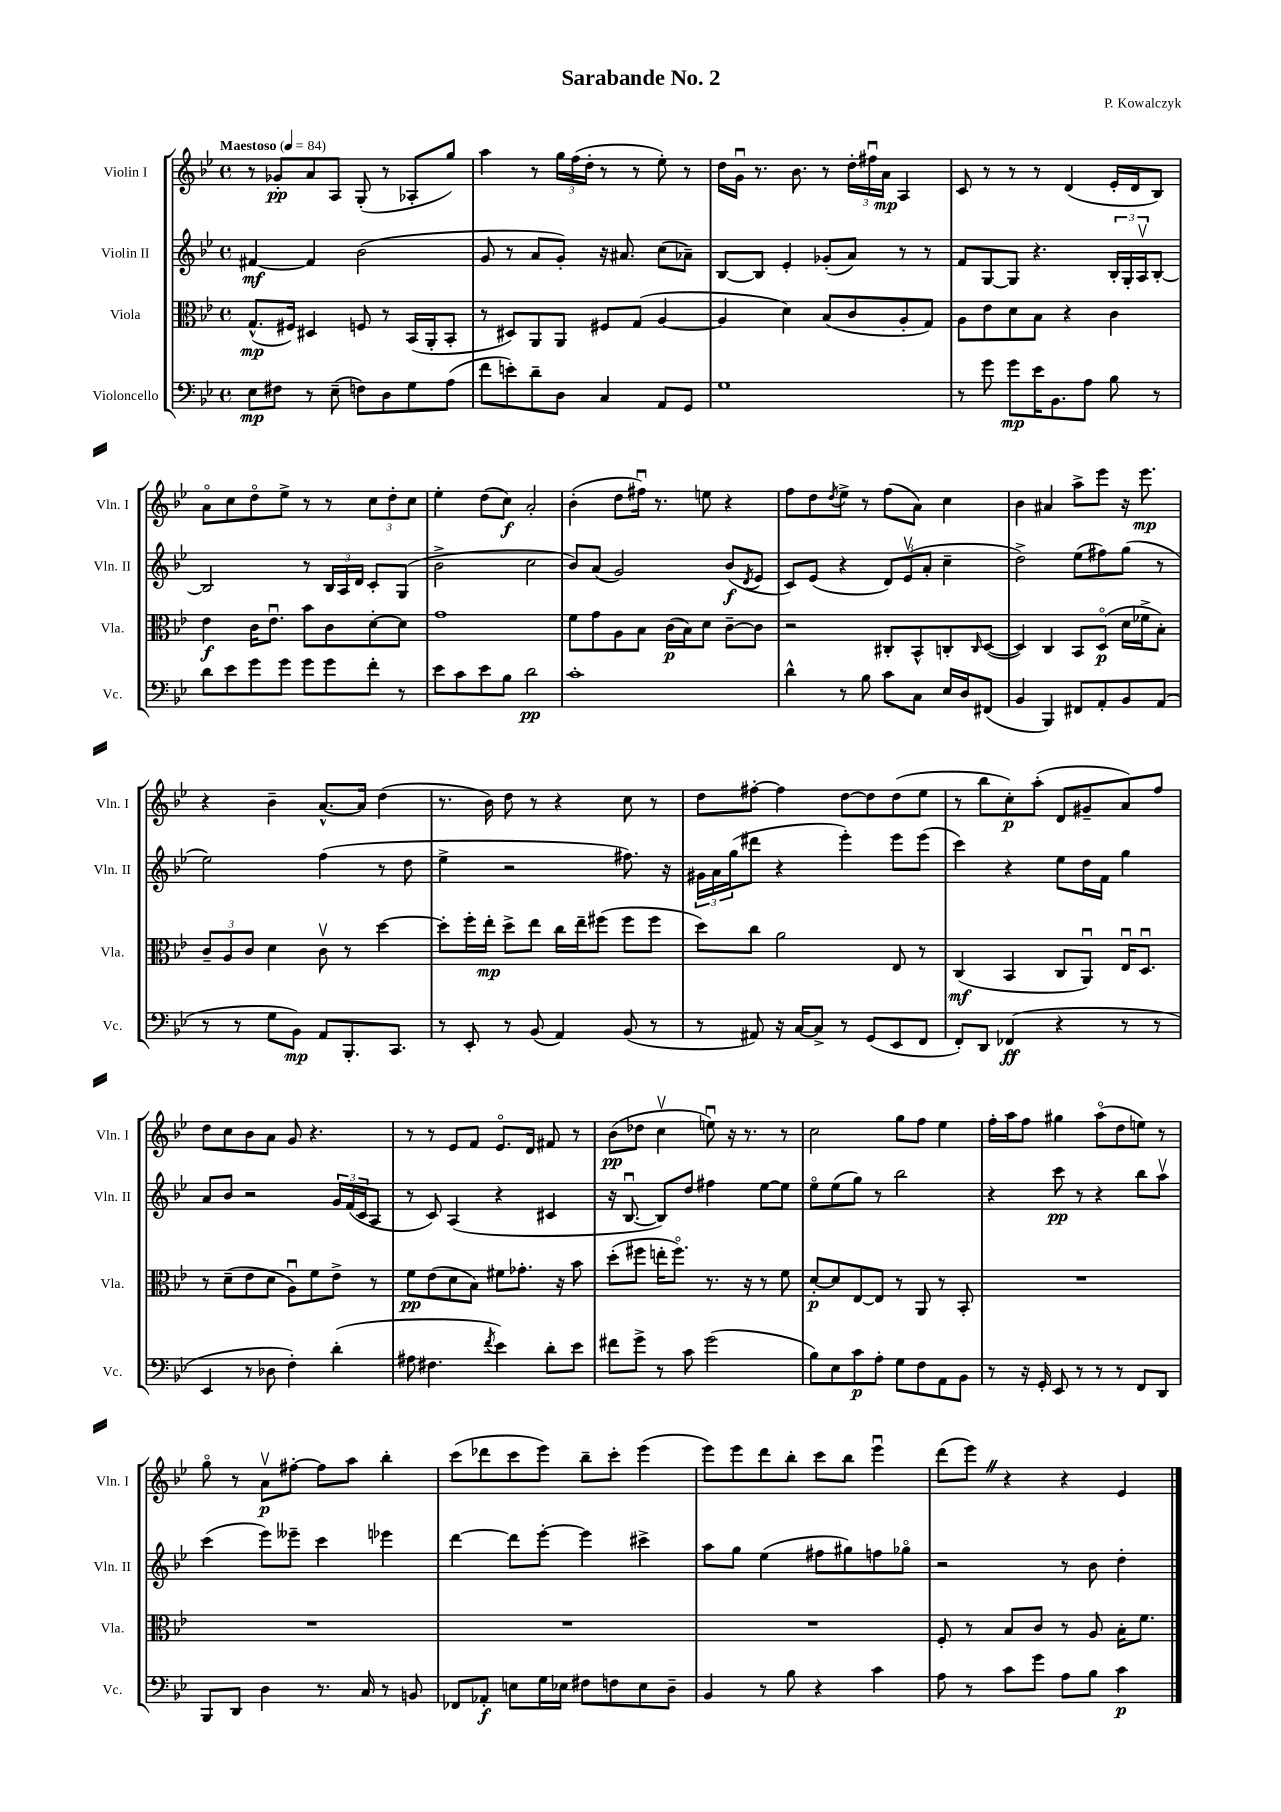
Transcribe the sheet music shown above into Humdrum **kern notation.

**kern	**kern	**kern	**kern
*staff4	*staff3	*staff2	*staff1
*clefF4	*clefC3	*clefG2	*clefG2
*k[b-e-]	*k[b-e-]	*k[b-e-]	*k[b-e-]
*M4/4	*M4/4	*M4/4	*M4/4
*met(c)	*met(c)	*met(c)	*met(c)
*MM84	*MM84	*MM84	*MM84
8E-\L	(8.G^^/L	[4f#/	8r
8F#\J	.	.	8g-'/L
.	16F#/Jk)	.	.
8r	4D#/	4f#/]	8a/
(8E-~\	.	.	8A/J
8F\L)	8F/	(2b-\	(8G'/
8D\	8r	.	8r
8G\	(16BB-/LL	.	8A-'/L
.	16AA'/J	.	.
(8A\J	8BB-'/J	.	8gg/J)
=	=	=	=
8f\L	8r	8g/	4aa\
8e'\)	8D#/L)	8r	.
8d~\	8AA/	8a/L	8r
8D\J	8AA/J	8g'/J)	24gg\LL
.	.	.	(24ff\
.	.	.	24dd'\JJ
4C/	8F#/L	16r	8r
.	.	8.a#/	.
.	(8G/J	.	8r
8AA/L	[4A/	(8cc\L	8ee-'\)
8GG/J	.	8a-~\J)	8r
=	=	=	=
1G	4A/]	[8B-/L	16dd\LL
.	.	.	16gu\JJ
.	.	8B-/]J	8.r
.	4d\)	4e-'/	.
.	.	.	8.b-\
.	(8B-/L	(8g-'/L	8r
.	8c/	8a/J)	24dd'\LL
.	.	.	24ff#u\
.	.	.	24a\JJ
.	8A'/	8r	4A/
.	8G/J)	8r	.
=	=	=	=
8r	8A\L	8f/L	8c/
8g\	8e-\	[8G/	8r
8g\L	8d\	8G/]J	8r
16e-\K	8B-\J	4.r	8r
8.BB-\	.	.	.
.	4r	.	(4d/
8A\J	.	.	.
8B-\	4c\	24B-'/LL	16e-'/LL
.	.	24G'/	.
.	.	.	16d/J
.	.	24Av/J	.
8r	.	[8B-'/J	8B-/J)
=	=	=	=
8d\L	4e-\	2B-/]	8ao\L
8e-\	.	.	8cc\
8g\	16c\LK	.	8ddo\
.	8.e-u\J	.	.
8g\J	.	.	8ee-^\J
8g\L	8b-\L	8r	8r
8g\	8c\	24B-/LL	8r
.	.	24A/	.
.	.	24d/JJ	.
8f'\J	[8d'\	8c'/L	12cc\L
.	.	.	12dd'\
8r	8d\]J	(8G/J	.
.	.	.	12cc\J
=	=	=	=
8e-\L	1g	2b-^\	4ee-'\
8c\	.	.	.
8e-\	.	.	(8dd\L
8B-\J	.	.	8cc\J)
2d\	.	2cc\	2a'/
=	=	=	=
1c'	8f\L	8b-/L)	(4b-'\
.	8g\	(8a/J	.
.	8A\	2g/)	8dd\L
.	8B-\J	.	16ff#u\Jk)
.	.	.	8.r
.	(16c\LL	.	.
.	16B-\J)	.	.
.	8d\J	.	8ee\
.	[8c~\L	(8b-/L	4r
.	.	8qd/	.
.	8c\]J	8e-/J	.
=	=	=	=
4d^^\	2r	8c/L)	8ff\L
.	.	(8e-/J	8dd\
.	.	.	8qdd/
8r	.	4r	8ee-^\J
8B-\	.	.	8r
8c\L	8C#'/L	12d/L)	(8ff\L
.	.	(12e-v/	.
8C\J	8BB-^^/	.	8a\J)
.	.	12a'/J	.
16E-/LL	8C'/	4cc~\	4cc\
16D/J	.	.	.
.	16qqC/	.	.
(8FF#/J	([8D/J	.	.
=	=	=	=
4BB-/	4D/])	2dd^\)	4b-\
4BBB-/)	4C/	.	4a#/
8FF#/L	8BB-/L	(8ee-\L	8aa^\L
8AA'/	(8Do/J	8ff#\)	8eee-\J
8BB-/	16d\LL	(8gg\J	16r
.	16f-^\J	.	8.eee-\
(8AA/J	8B-'\J)	8r	.
=	=	=	=
8r	12c~/L	2ee-\)	4r
.	12A/	.	.
8r	.	.	.
.	12c/J	.	.
8G\L	4d\	.	4b-~\
8BB-\J)	.	.	.
8AA/L	8cv\	(4ff\	[8.a^^/L
8.BBB-'/	8r	.	.
.	.	.	16a/]Jk
.	[4dd\	8r	(4dd\
8.CC/J	.	.	.
.	.	8dd\	.
=	=	=	=
8r	8dd'\]L	4ee-^\	8.r
8EE-'/	16ff'\L	.	.
.	16ee-'\JJ	.	16b-\)
8r	8dd^\L	2r	8dd\
(8BB-/	8ee-\J	.	8r
4AA/)	16cc\LL	.	4r
.	16ee-~\J	.	.
.	(8ff#\J	.	.
(8BB-/	8ff#\L	8.ff#\)	8cc\
8r	8ff#\J	.	8r
.	.	16r	.
=	=	=	=
8r	8dd\L)	24g#\LL	8dd\L
.	.	24a\	.
.	.	(24gg\J	.
8AA#/)	8cc\J	8ddd#\J	[8ff#'\J
16r	2a\	4r	4ff#\]
[16C/LK	.	.	.
8C^/]J	.	.	.
8r	.	4eee-'\)	[8dd\L
(8GG/L	.	.	8dd\]
8EE-/	8E-/	8eee-\L	(8dd\
8FF/J	8r	(8eee-\J	8ee-\J
=	=	=	=
8FF'/L)	(4C/	4ccc\)	8r
8DD/J	.	.	8bb-\L
(4FF-/	4BB-/	4r	8cc'\)
.	.	.	(8aa'\J
4r	8C/L	8ee-\L	8d/L
.	8AAu/J)	16dd\L	8g#~/
.	.	16f\JJ	.
8r	16E-u/LK	4gg\	8a/)
.	8.Du/J	.	.
8r	.	.	8ff/J
=	=	=	=
4EE-/	8r	8a/L	8dd\L
.	(8d~\L	8b-/J	8cc\
8r	8e-\	2r	8b-\
8D-\	8d\J	.	8a\J
4F'\)	8Au\L)	.	8g/
.	8f\	.	4.r
(4d'\	8e-^\J	24g/LL	.
.	.	(24f/	.
.	.	24c/J	.
.	8r	8A/J	.
=	=	=	=
8A#\	8f\L	8r	8r
4.F#\	(8e-\	8c/)	8r
.	8d\	(4A/	8e-/L
.	8B-\J)	.	8f/J
8qf/	.	.	.
4e-\)	8f#\L	4r	8.e-o/L
.	8.g-'\J	.	.
.	.	.	16d/Jk
8d'\L	.	4c#/	8f#/
.	16r	.	.
8e-\J	8b-\	.	8r
=	=	=	=
8f#\L	(8dd'\L	16r	(8b-\L
.	.	[8.B-u/	.
8g^\J	8ff#\J	.	8dd-\J
8r	16ee'\LK	8B-/]L)	4ccv\
.	8.ff#o\J)	.	.
8c\	.	8dd/J	.
(2g\	8.r	4ff#\	8eeu\)
.	.	.	16r
.	16r	.	8.r
.	8r	[8ee-\L	.
.	8f\	8ee-\]J	8r
=	=	=	=
8B-\L)	[8d'/L	8ee-o\L	2cc\
8E-\	8d/]	(8ee-\	.
8c\	[8E-/	8gg\J)	.
8A'\J	8E-/]J	8r	.
8G\L	8r	2bb-\	8gg\L
8F\	8AA/	.	8ff\J
8AA\	8r	.	4ee-\
8BB-\J	8BB-'/	.	.
=	=	=	=
8r	1r	4r	16ff'\LL
.	.	.	16aa\J
16r	.	.	8ff\J
16GG'/	.	.	.
8EE-/	.	8ccc\	4gg#\
8r	.	8r	.
8r	.	4r	(8aao\L
8r	.	.	8dd\
8FF/L	.	8bb-\L	8ee\J)
8DD/J	.	8aav\J	8r
=	=	=	=
8BBB-/L	1r	(4ccc\	8ggo\
8DD/J	.	.	8r
4D\	.	8eee-\L)	8av\L
.	.	8eee--~\J	[8ff#'\J
8.r	.	4ccc\	8ff#\]L
.	.	.	8aa\J
16C/	.	.	.
8r	.	4eee-\	4bb-'\
8BB/	.	.	.
=	=	=	=
8FF-/L	1r	[4ddd\	(8ccc\L
8AA-'/J	.	.	8ddd-\
8E\L	.	8ddd\]L	8ccc\
16G\L	.	[8eee-'\J	8eee-\J)
16E-\JJ	.	.	.
8F#\L	.	4eee-\]	8bb-~\L
8F\	.	.	8ccc'\J
8E-\	.	4ccc#^\	(4eee-\
8D~\J	.	.	.
=	=	=	=
4BB-/	1r	8aa\L	8eee-\L)
.	.	8gg\J	8eee-\
8r	.	(4ee-\	8ddd\
8B-\	.	.	8bb-'\J
4r	.	8ff#\L	8ccc\L
.	.	8gg#\)	8bb-\J
4c\	.	8ff\	4eee-u\
.	.	8gg-o\J	.
=	=	=	=
8A\	8F'/	2r	(8ddd\L
8r	8r	.	8eee-\J)
8c\L	8B-/L	.	4r
8g\J	8c/J	.	.
8A\L	8r	8r	4r
8B-\J	8A/	8b-\	.
4c\	16B-'\LK	4dd'\	4e-/
.	8.f\J	.	.
==	==	==	==
*-	*-	*-	*-
